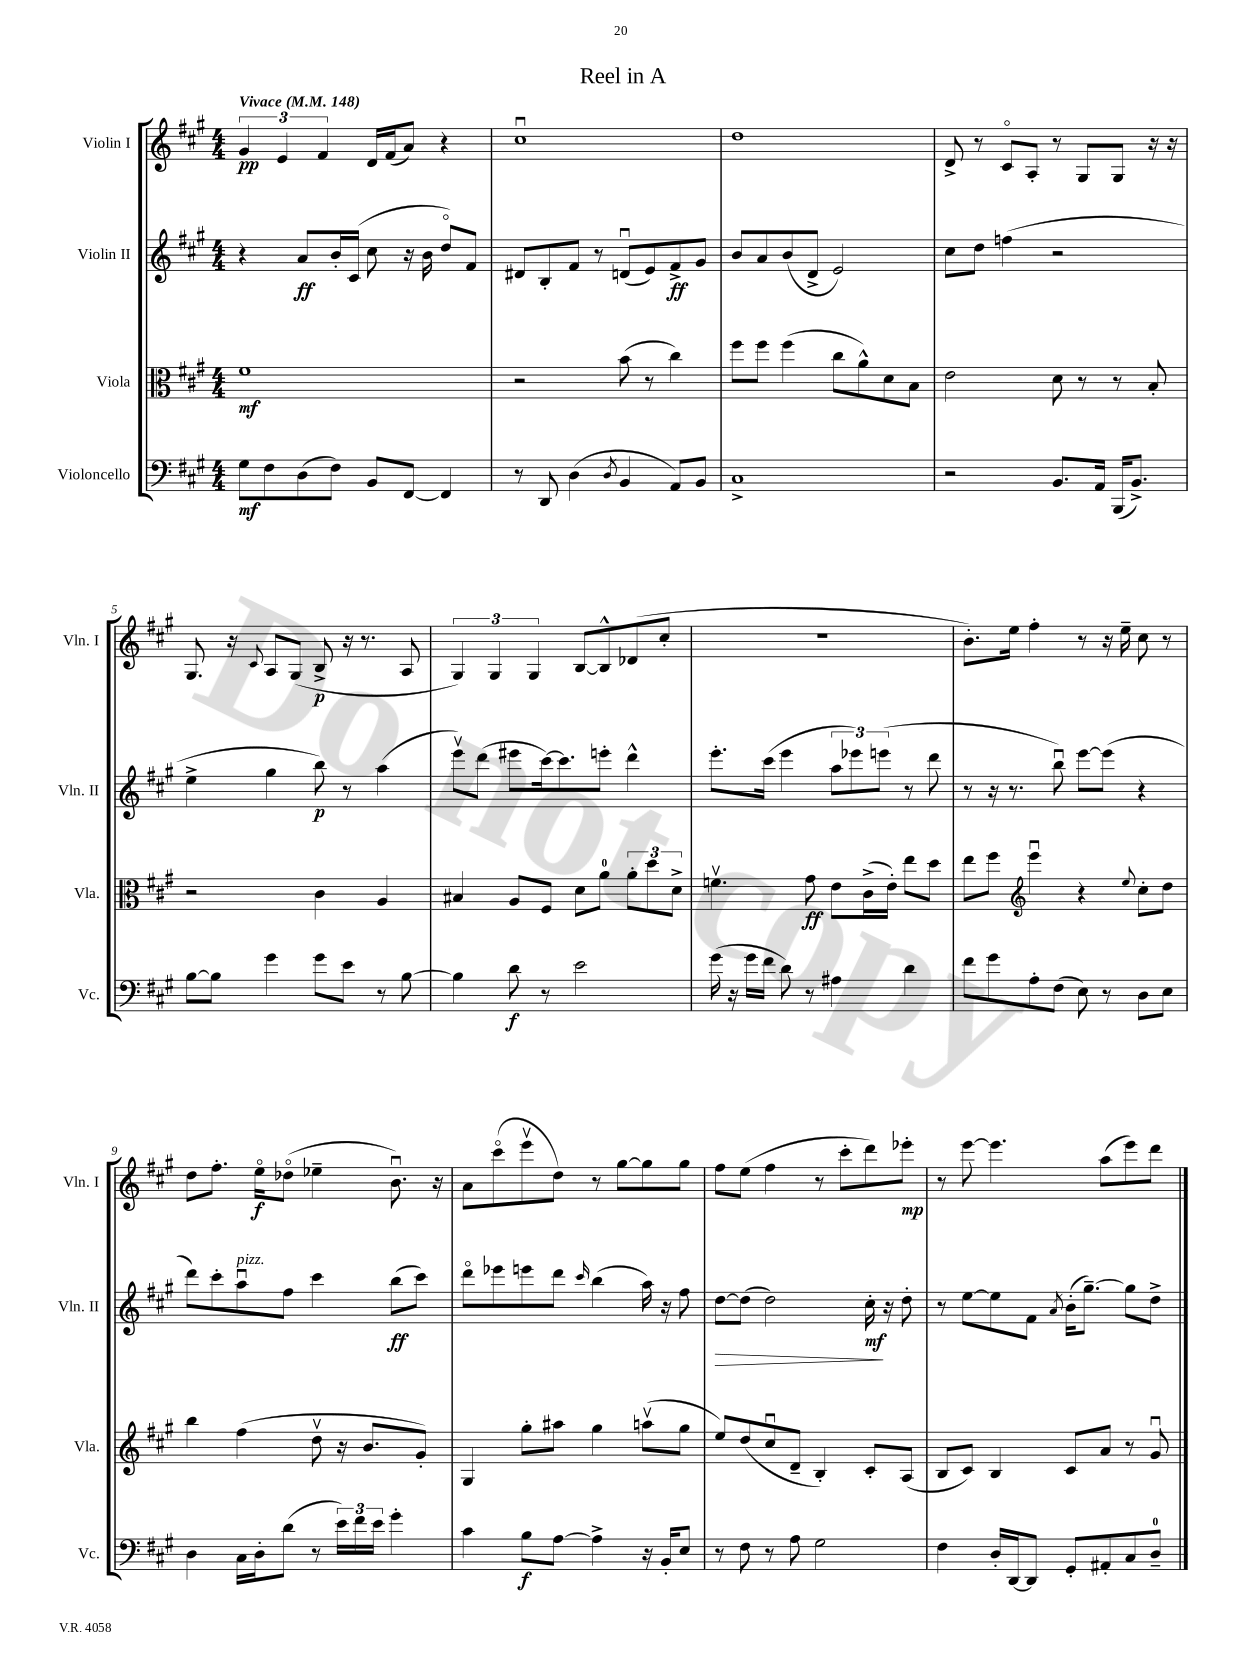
\header { title = "Reel in A" }
<<
\new StaffGroup <<
\new Staff = "s0" \with { instrumentName = "Violin I" shortInstrumentName = "Vln. I" } {
    \clef treble \key a \major \numericTimeSignature \time 4/4 \tempo "Vivace" 4 = 148
    \tuplet 3/2 { gis'4\pp e'4 fis'4 } d'16 fis'16( a'8) r4 |
    cis''1\downbow |
    d''1 |
    d'8-> r8 cis'8\flageolet a8-. r8 gis8 gis8 r16 r16 |
    gis8. r16 \appoggiatura { cis'8 } a8 gis8( b8->\p r16 r8. a8 |
    \tuplet 3/2 { gis4) gis4 gis4 } b8~ b8-^ des'8( cis''8-. |
    R1 |
    b'8.-.) e''16 fis''4-. r8 r16 e''16-- cis''8 r8 |
    d''8 fis''8.-. e''16\flageolet\f des''8\flageolet( ees''4-- b'8.\downbow) r16 |
    a'8 cis'''8\flageolet( e'''8\upbow d''8) r8 gis''8~ gis''8 gis''8 |
    fis''8 e''8( fis''4 r8 cis'''8-. d'''8) ees'''8-.\mp |
    r8 e'''8~ e'''4. a''8( e'''8) d'''8 \bar "|." |
}
\new Staff = "s1" \with { instrumentName = "Violin II" shortInstrumentName = "Vln. II" } {
    \clef treble \key a \major \numericTimeSignature \time 4/4
    r4 a'8\ff b'16-. cis'16( cis''8 r16 b'16 d''8\flageolet) fis'8 |
    dis'8 b8-. fis'8 r8 d'8\downbow( e'8) fis'8->\ff gis'8 |
    b'8 a'8 b'8( d'8-> e'2) |
    cis''8 d''8 f''4( r2 |
    e''4-> gis''4 b''8\p) r8 a''4( |
    e'''8\upbow) d'''8( eis'''8 cis'''16~) cis'''8. e'''8-. d'''4-^ |
    e'''8.-. cis'''16( e'''4 \tuplet 3/2 { a''8 ees'''8) e'''8( } r8 d'''8 |
    r8 r16 r8. b''8\downbow) e'''8~ e'''8( r4 |
    d'''8) cis'''8-. a''8\downbow^\markup { \italic "pizz." } fis''8 cis'''4 b''8\ff( cis'''8) |
    d'''8\flageolet ees'''8 e'''8 d'''8 \grace { cis'''16 } b''4( a''16) r16 fis''8 |
    d''8~\> d''8( d''2) cis''16-.\mf\! r16 d''8-. |
    r8 e''8~ e''8 fis'8 \acciaccatura { a'8 } b'16-.( gis''8.~--) gis''8 d''8-> \bar "|." |
}
\new Staff = "s2" \with { instrumentName = "Viola" shortInstrumentName = "Vla." } {
    \clef alto \key a \major \numericTimeSignature \time 4/4
    fis'1\mf |
    r2 b'8( r8 cis''4) |
    fis''8 fis''8 fis''4( cis''8 a'8-^) d'8 b8 |
    e'2 d'8 r8 r8 b8-. |
    r2 cis'4 a4 |
    bis4 a8 fis8 d'8 a'8-0 \tuplet 3/2 { a'8-. d''8 d'8-> } |
    f'4.\upbow gis'8\ff e'8 cis'16->( e'16-.) e''8 d''8 |
    e''8 fis''8 \clef treble e'''4\downbow r4 \appoggiatura { e''8 } cis''8-. d''8 |
    b''4 fis''4( d''8\upbow r16 b'8. gis'8-.) |
    gis4 gis''8-. ais''8 gis''4 a''8\upbow( gis''8 |
    e''8) d''8( cis''8\downbow d'8-- b4-.) cis'8-. a8( |
    b8 cis'8) b4 cis'8 a'8 r8 gis'8\downbow \bar "|." |
}
\new Staff = "s3" \with { instrumentName = "Violoncello" shortInstrumentName = "Vc." } {
    \clef bass \key a \major \numericTimeSignature \time 4/4
    gis8\mf fis8 d8( fis8) b,8 fis,8~ fis,4 |
    r8 d,8 d4( \acciaccatura { d8 } b,4 a,8) b,8 |
    cis1-> |
    r2 b,8. a,16 b,,16( b,8.->) |
    b8~ b8 gis'4 gis'8 e'8 r8 b8~ |
    b4 d'8\f r8 e'2 |
    gis'16( r16 gis'16 fis'16 d'8) r8 ais4 d'4 |
    fis'8 gis'8 a8-. fis8( e8) r8 d8 e8 |
    d4 cis16 d16-. d'8( r8 \tuplet 3/2 { e'16) fis'16 e'16 } gis'4-. |
    cis'4 b8\f a8~ a4-> r16 b,16-. e8 |
    r8 fis8 r8 a8 gis2 |
    fis4 d16-. d,16~ d,8 gis,8-. ais,8-. cis8 d8-0-- \bar "|." |
}
>>
>>
